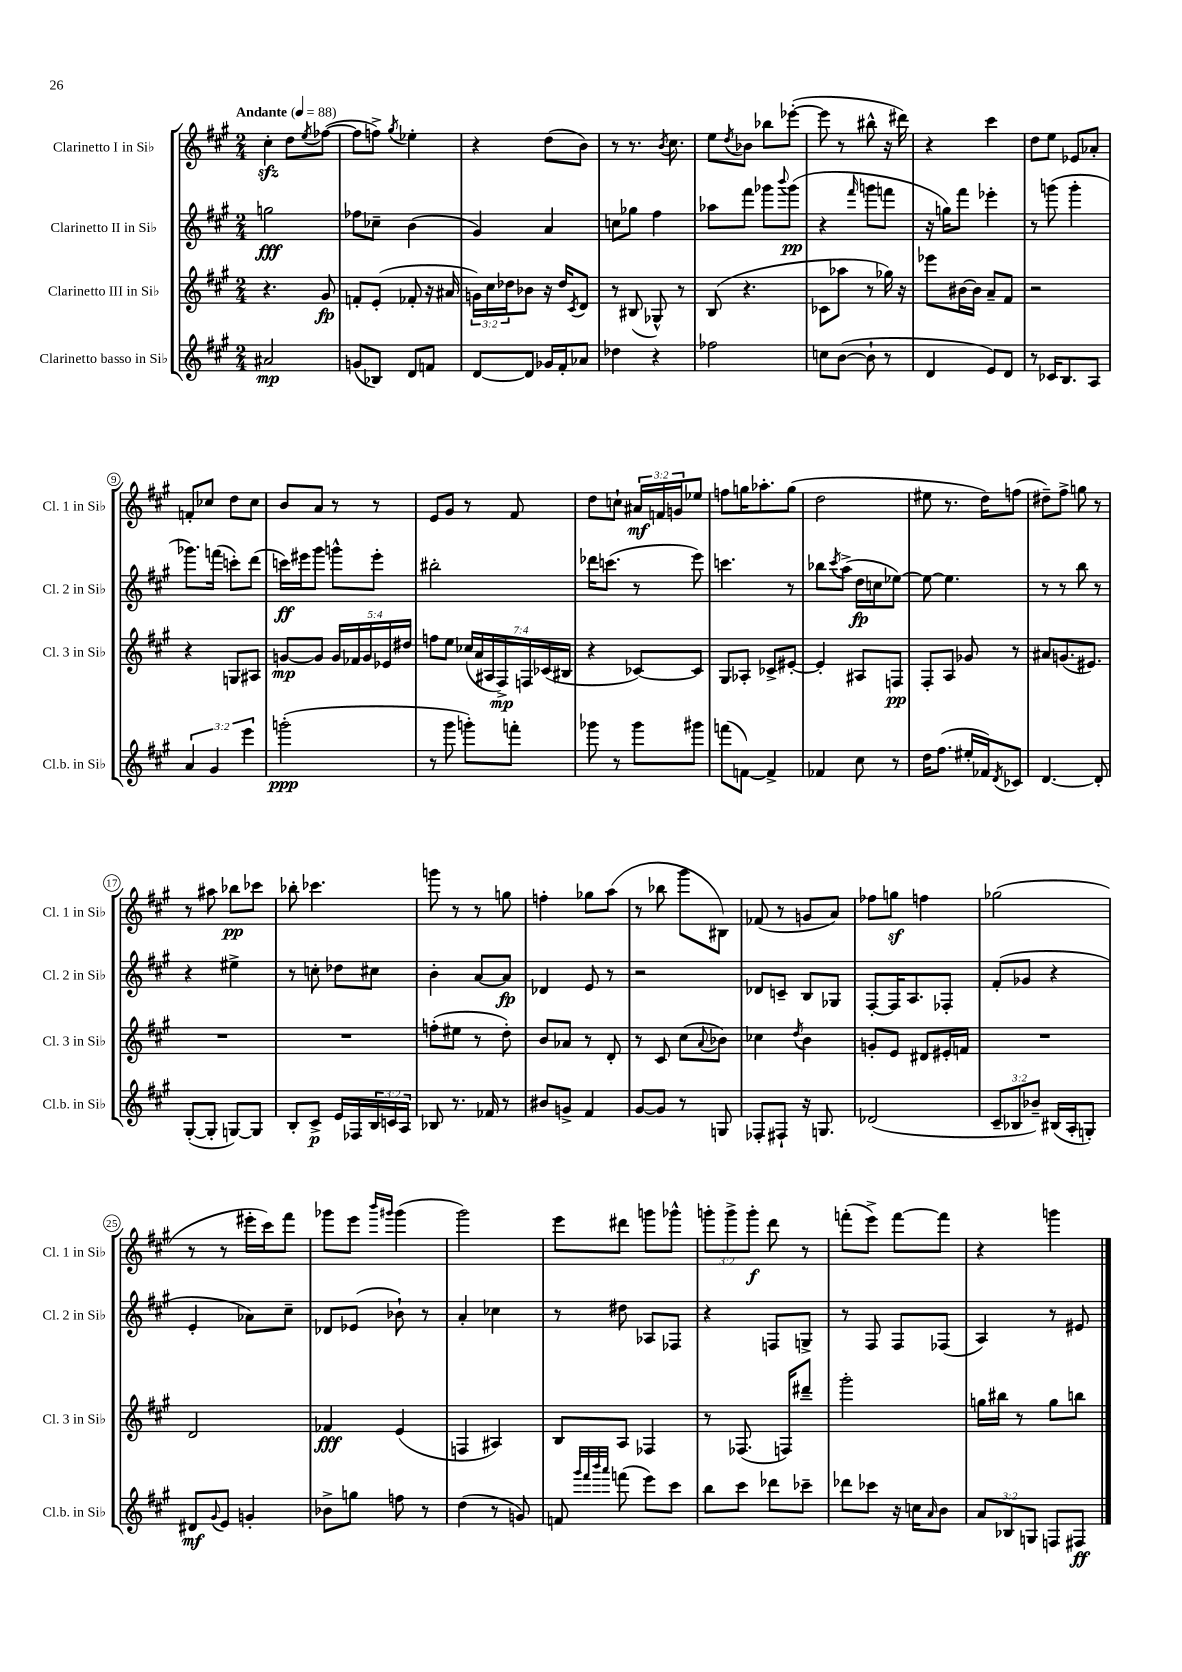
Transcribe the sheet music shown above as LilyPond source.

<<
\new StaffGroup <<
\new Staff = "s0" \with { instrumentName = "Clarinetto I in Sib" shortInstrumentName = "Cl. 1 in Sib" } {
    \clef treble \key a \major \numericTimeSignature \time 2/4 \override Staff.TupletNumber.text = #tuplet-number::calc-fraction-text \tempo "Andante" 4 = 88
    cis''4-.\sfz d''8 \acciaccatura { e''8 } fes''8~( |
    fes''8 f''8->) \acciaccatura { gis''8 } ees''4-. |
    r4 d''8( b'8) |
    r8 r8. \acciaccatura { b'8 } cis''8. |
    e''8 \acciaccatura { d''8 } bes'8 bes''8 ees'''8~-.( |
    ees'''8 r8 bis''8-^ r16 dis'''16) |
    r4 cis'''4 |
    d''8 e''8 ees'8 aes'8-. |
    f'8-. ces''8 d''8 ces''8 |
    b'8 a'8 r8 r8 |
    e'8 gis'8 r8 fis'8 |
    d''8 c''8-! \tuplet 3/2 { ais'16\mf f'16 g'16 } ees''8 |
    f''8 g''16 aes''8.-. g''8( |
    d''2 |
    eis''8 r8. d''16) f''8( |
    dis''8--) fis''8-> g''8 r8 |
    r8 ais''8 bes''8\pp ces'''8 |
    bes''8-. ces'''4. |
    g'''8 r8 r8 g''8 |
    f''4-. ges''8 a''8( |
    r8 bes''8 gis'''8 bis8) |
    fes'8( r8 g'8 a'8) |
    fes''8 g''8\sf f''4 |
    ges''2( |
    r8 r8 eis'''16-. cis'''16) fis'''8 |
    ges'''8 e'''8 \grace { b'''16 gis'''16 } gis'''4( |
    gis'''2) |
    e'''8 dis'''8 g'''8 ges'''8-^ |
    \tuplet 3/2 { g'''8-. g'''8-> g'''8-.\f } d'''8 r8 |
    f'''8-.( e'''8->) f'''8~ f'''8 |
    r4 g'''4 \bar "|." |
}
\new Staff = "s1" \with { instrumentName = "Clarinetto II in Sib" shortInstrumentName = "Cl. 2 in Sib" } {
    \clef treble \key a \major \numericTimeSignature \time 2/4
    g''2\fff |
    fes''8 ces''8-- b'4( |
    gis'4) a'4 |
    c''8 ges''8 fis''4 |
    aes''8 fis'''8 ges'''8 \appoggiatura { b'''8 } ges'''8\pp( |
    r4 \grace { fis'''16 } g'''8 f'''8 |
    r16 g''16) fis'''8 ees'''4-. |
    r8 g'''8( g'''4-. |
    ges'''8.) f'''16( c'''8-.) d'''8( |
    c'''16\ff) eis'''16 gis'''8 g'''8-^ eis'''8-. |
    bis''2-. |
    des'''16 c'''8.( r8 e'''8) |
    c'''4. r8 |
    bes''8 \acciaccatura { cis'''8 } a''8->( d''16\fp c''16 ees''8~) |
    ees''8~ ees''4. |
    r8 r8 b''8 r8 |
    r4 eis''4-> |
    r8 c''8-. des''8 cis''8 |
    b'4-. a'8~ a'8\fp |
    des'4 e'8 r8 |
    r2 |
    des'8 c'8-- b8 ges8 |
    fis8~-. fis16 a8. fes8-. |
    fis'8-.( ges'8 r4 |
    e'4-. aes'8) cis''8-- |
    des'8 ees'8( bes'8-!) r8 |
    a'4-. ces''4 |
    r8 dis''8 aes8 fes8 |
    r4 f8 g8-> |
    r8 fis8 fis8 fes8( |
    a4) r8 eis'8 \bar "|." |
}
\new Staff = "s2" \with { instrumentName = "Clarinetto III in Sib" shortInstrumentName = "Cl. 3 in Sib" } {
    \clef treble \key a \major \numericTimeSignature \time 2/4 \override Staff.TupletNumber.text = #tuplet-number::calc-fraction-text
    r4. gis'8\fp |
    f'8-. e'8-.( fes'8-. r16 ais'16 |
    \tuplet 3/2 { g'16) cis''16 des''16 } bes'8 r16 des''16 \acciaccatura { cis'8 } d'8 |
    r8 bis8( ges8-^) r8 |
    b8( r4. |
    ces'8 aes''8 r8 ges''16) r16 |
    ees'''8 bis'16~ bis'16 a'8-- fis'8 |
    r2 |
    r4 g8 ais8 |
    g'8~\mp g'8 \tuplet 5/4 { g'16 fes'16 g'16 ees'16 dis''16 } |
    f''8 e''8 \tuplet 7/4 { ces''16( a'16 ais16 fis16->\mp) f16 ces'16( bis16 } |
    r4 ces'8~) ces'8 |
    gis8 aes8-. ces'8-> eis'8~-. |
    eis'4-. ais8 f8\pp |
    fis8-. a8 ges'8 r8 |
    ais'8 g'8.( eis'8.) |
    R2 |
    R2 |
    f''8-.( eis''8 r8 d''8-.) |
    b'8 aes'8 r8 d'8-. |
    r8 cis'8 cis''8( \appoggiatura { a'8 } bes'8) |
    ces''4 \acciaccatura { d''8 } b'4 |
    g'8-. e'8 dis'8 eis'16-. f'16 |
    R2 |
    d'2 |
    fes'4\fff e'4( |
    f4 ais4) |
    b8 a8 fes4 |
    r8 fes8.( f16) dis'''8-- |
    gis'''2-. |
    g''16 bis''16 r8 g''8 b''8 \bar "|." |
}
\new Staff = "s3" \with { instrumentName = "Clarinetto basso in Sib" shortInstrumentName = "Cl.b. in Sib" } {
    \clef treble \key a \major \numericTimeSignature \time 2/4 \override Staff.TupletNumber.text = #tuplet-number::calc-fraction-text
    ais'2\mp |
    g'8( bes8) d'8 f'8 |
    d'8~ d'8 ges'16 fis'16-. aes'8 |
    des''4 r4 |
    fes''2 |
    c''8 b'8~( b'8-! r8 |
    d'4 e'8) d'8 |
    r8 ces'16 b8. a8 |
    \tuplet 3/2 { a'4 gis'4 e'''4 } |
    g'''2-.\ppp( |
    r8 gis'''8 g'''8-.) f'''8-. |
    ges'''8 r8 ges'''8 gis'''8 |
    f'''8( f'8~) f'4-> |
    fes'4 cis''8 r8 |
    d''16 fis''8.( eis''16-. fes'16) \acciaccatura { d'8 } ces'8 |
    d'4.~ d'8-. |
    gis8~-.( gis8-. g8~) g8 |
    b8-. cis'8->\p e'16 fes16 \tuplet 3/2 { b16 c'16 a16 } |
    bes8 r8. fes'16 r8 |
    bis'8 g'8-> fis'4 |
    gis'8~ gis'8 r8 g8 |
    fes8-. fis8-! r16 g8. |
    des'2( |
    \tuplet 3/2 { cis'8-- bes8 bes'8--) } bis16( a16-. g8-.) |
    dis'8\mf \appoggiatura { gis'8 } e'8 g'4-. |
    bes'8-> g''8 f''8 r8 |
    d''4( r8 g'8) |
    f'8 \grace { gis'''32 fis'''32 b'''32 a'''32 } f'''8( e'''8) cis'''8 |
    b''8 cis'''8 des'''8 ces'''8-- |
    des'''8 ces'''8 r16 c''16 \grace { a'16 } b'8 |
    \tuplet 3/2 { a'8 bes8 g8 } f8 fis8\ff \bar "|." |
}
>>
>>
\layout { \context { \Score \override BarNumber.stencil = #(make-stencil-circler 0.1 0.3 ly:text-interface::print) } }
